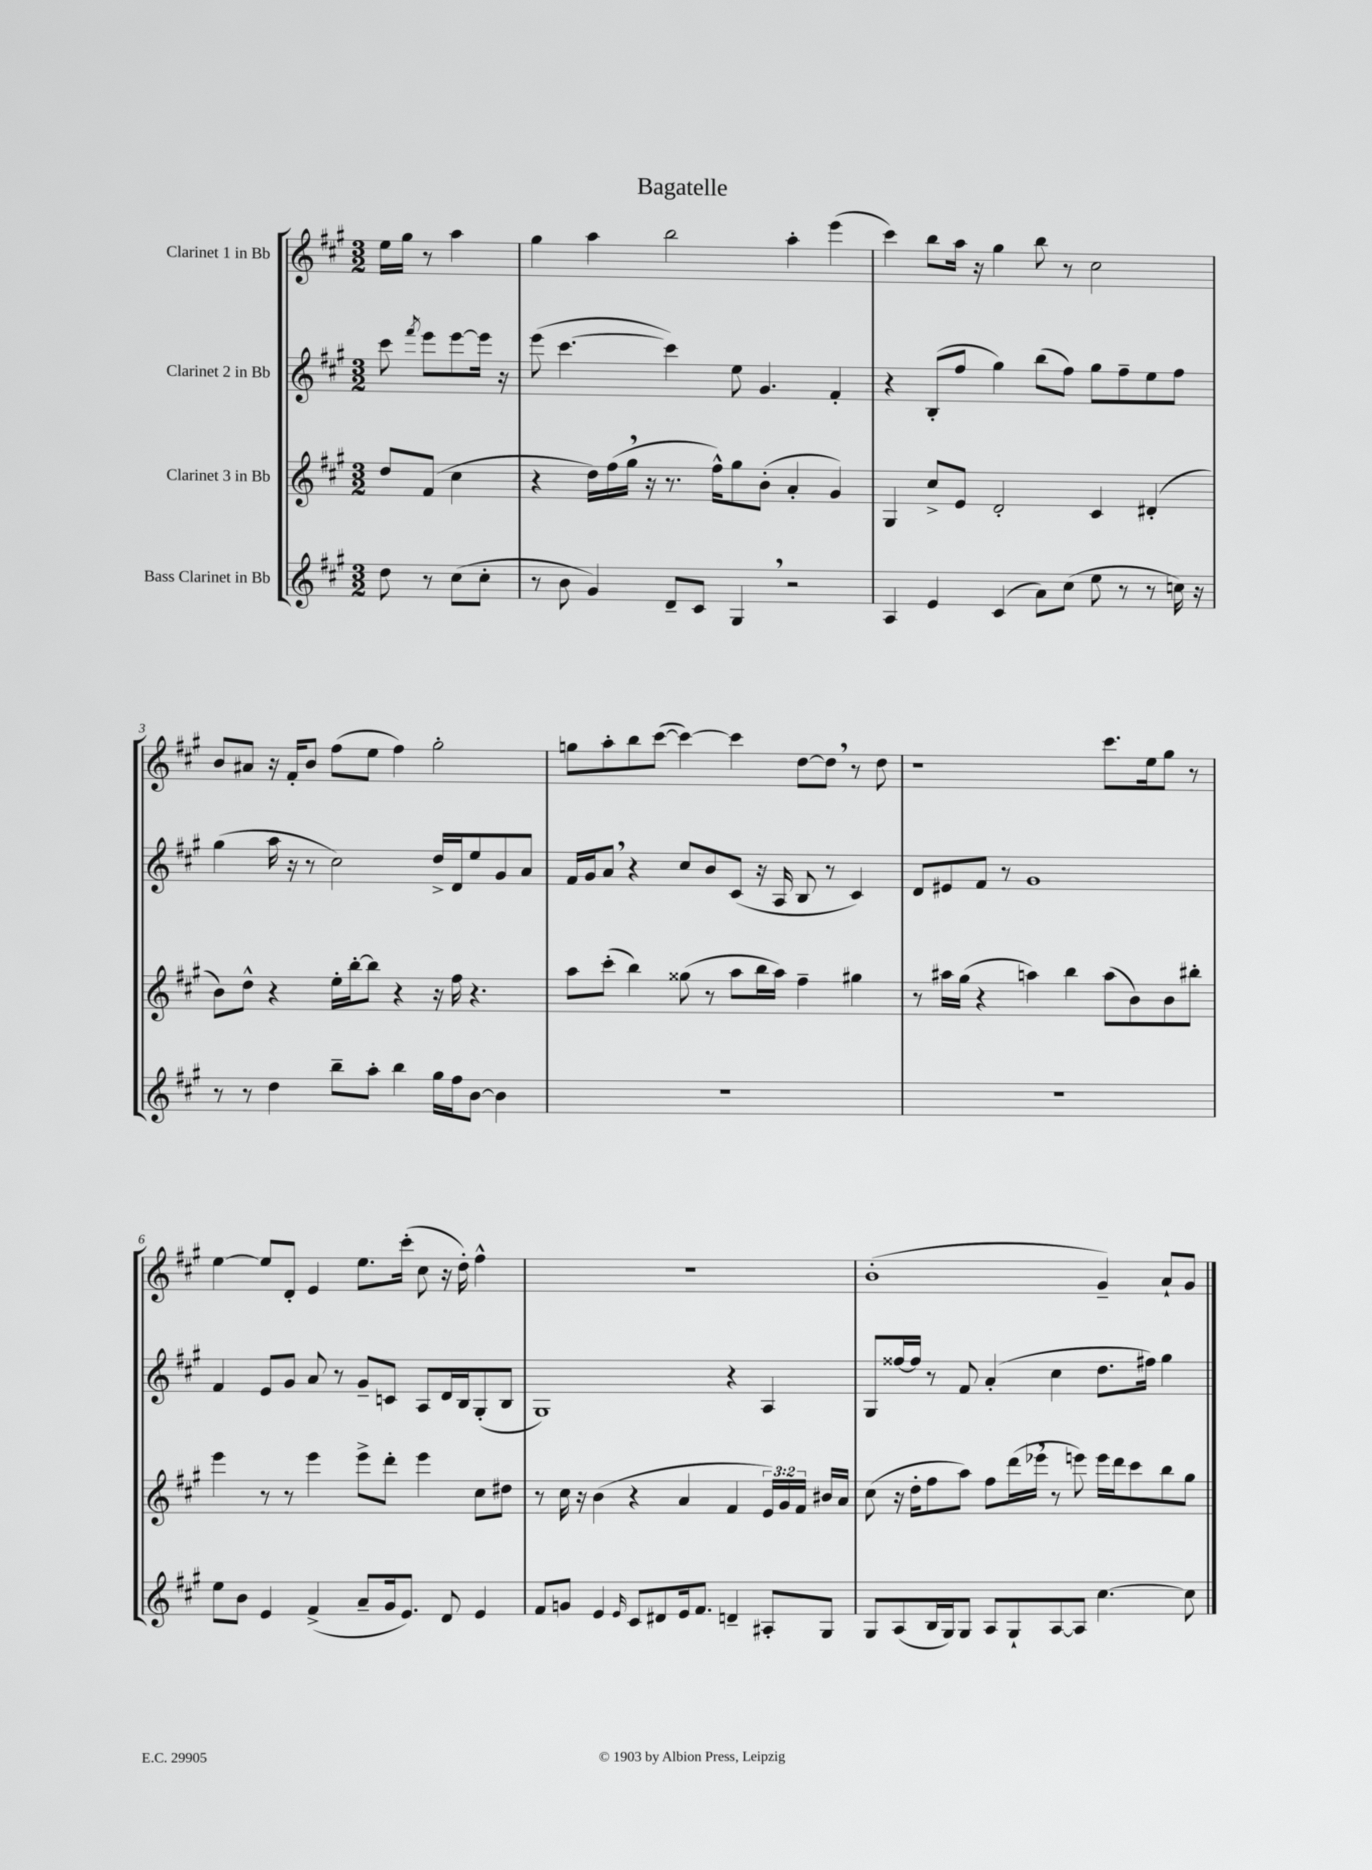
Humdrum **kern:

**kern	**kern	**kern	**kern
*part4	*part3	*part2	*part1
*staff4	*staff3	*staff2	*staff1
*I"Bass Clarinet in Bb	*I"Clarinet 3 in Bb	*I"Clarinet 2 in Bb	*I"Clarinet 1 in Bb
*clefG2	*clefG2	*clefG2	*clefG2
*k[f#c#g#]	*k[f#c#g#]	*k[f#c#g#]	*k[f#c#g#]
*M3/2	*M3/2	*M3/2	*M3/2
=	=	=	=
8dd\	8dd/L	8ccc#\	16ee\LL
.	.	.	16gg#\JJ
.	.	8qfff#/	.
8r	(8f#/J	8eee\L	8r
(8cc#\L	4cc#\	[8eee\	4aa\
8cc#'\J	.	16eee\Jk]	.
.	.	16r	.
=1	=1	=1	=1
8r	4r	(8eee\	4gg#\
8b\	.	[4.ccc#\	.
4g#/)	16dd\LL)	.	4aa\
.	(16ff#\	.	.
.	16gg#,\JJ	.	.
.	16r	.	.
8d~/L	8.r	4ccc#\])	2bb\
8c#/J	.	.	.
.	16ff#^^\KL)	.	.
4G#,/	8gg#\	8ee\	.
.	(8b'\J	4.g#/	.
2r	4a'/	.	4aa'\
.	4g#/)	4f#'/	(4eee\
=2	=2	=2	=2
4A/	4G#/	4r	4ccc#\)
4e/	8cc#^/L	(8B'/L	8bb\L
.	8e/J	8ff#/J	16aa\Jk
.	.	.	16r
(4c#/	2d'/	4gg#\)	4gg#\
8a\L)	.	(8bb\L	8bb\
(8cc#\J	.	8ff#\J)	8r
8ee\	4c#/	8gg#\L	2cc#\
8r	.	8ff#~\	.
8r	(4d#X'/	8ee\	.
16ccn\)	.	8ff#\J	.
16r	.	.	.
!!LO:LB:g=z
=3	=3	=3	=3
8r	8b\L)	(4gg#\	8b/L
8r	8dd^^\J	.	8a#X/J
4dd\	4r	16aa\	16r
.	.	16r	16f#'/KL
.	.	8r	8b/J
8bb~\L	16ee'\LL	2cc#\)	(8ff#\L
.	[16bb'\J	.	.
8aa'\J	8bb\J]	.	8ee\J
4bb\	4r	.	4ff#\)
16gg#\LL	16r	16dd^/LL	2gg#'\
16ff#\J	16ff#\	16d/J	.
[8b\J	4.r	8ee/	.
4b\]	.	8g#/	.
.	.	8a/J	.
=4	=4	=4	=4
1.r	8aa\L	16f#/LL	8ggn\L
.	.	16g#/J	.
.	(8ccc#'\J	8a,/J	8aa'\
.	4bb\)	4r	8bb\
.	.	.	([8ccc#\J
.	(8gg##X\	8cc#/L	4ccc#\_)
.	8r	8b/	.
.	8aa\L	(8c#/J	4ccc#\]
.	16bb\L	16r	.
.	16aa\JJ)	16A/	.
.	4ff#~\	8B/	[8dd\L
.	.	8r	8dd,\J]
.	4gg#X\	4c#/)	8r
.	.	.	8dd\
=5	=5	=5	=5
1.r	8r	8d/L	1r
.	16aa#X\LL	8e#X/	.
.	(16gg#\JJ	.	.
.	4r	8f#/J	.
.	.	8r	.
.	4aan\)	1g#	.
.	4bb\	.	.
.	(8aa\L	.	8.ccc#\L
.	8b\)	.	.
.	.	.	16ee\k
.	8b\	.	8gg#\J
.	8bb#X'\J	.	8r
!!LO:LB:g=z
=6	=6	=6	=6
8ee\L	4eee\	4f#/	[4ee\
8b\J	.	.	.
4e/	8r	8e/L	8ee/L]
.	8r	8g#/J	8d'/J
(4f#^/	4eee\	8a/	4e/
.	.	8r	.
8a~/L	8eee^\L	8g#~/L	8.ee\L
16g#/k	8ddd'\J	8cn/J	.
8.e/J)	.	.	(16ccc#'\Jk
.	4eee\	8A/L	8cc#\
8d/	.	16d/L	16r
.	.	16B/J	16dd'\)
4e/	8cc#\L	(8G#'/	4ff#^^\
.	8dd#X\J	8B/J	.
=7	=7	=7	=7
8f#/L	8r	1G#)	1.r
8gn/J	16cc#\	.	.
.	16r	.	.
4e/	(4b\	.	.
16qqe/	.	.	.
8c#/L	4r	.	.
8d#X/	.	.	.
16e/k	4a/	.	.
8.f#/J	.	.	.
4dn~/	4f#/	4r	.
8A#X'/L	24e/LL)	4A/	.
.	24g#/	.	.
.	24f#/JJ	.	.
8G#/J	16b#X/LL	.	.
.	16a/JJ	.	.
=8	=8	=8	=8
8G#/L	(8cc#\	8G#/L	(1b'
(8A/	16r	[16ff##X/L	.
.	16dd'\KL	16ff##/JJ]	.
16B/L	8ff#\	8r	.
16G#/J)	.	.	.
8G#/J	8aa\J)	8f#/	.
8A/L	8ff#\L	(4a'/	.
8G#`/	(16ddd\L	.	.
.	16eee-X,\JJ	.	.
[8A/	8r	4cc#\	.
8A/J]	8eeen\)	.	.
[4.cc#\	16eee\LL	8.dd\L	4g#~/)
.	16ddd\J	.	.
.	8ccc#\	.	.
.	.	16ff#X\Jk)	.
.	8bb\	4gg#\	8a`/L
8cc#\]	8gg#\J	.	8g#/J
==	==	==	==
*-	*-	*-	*-
